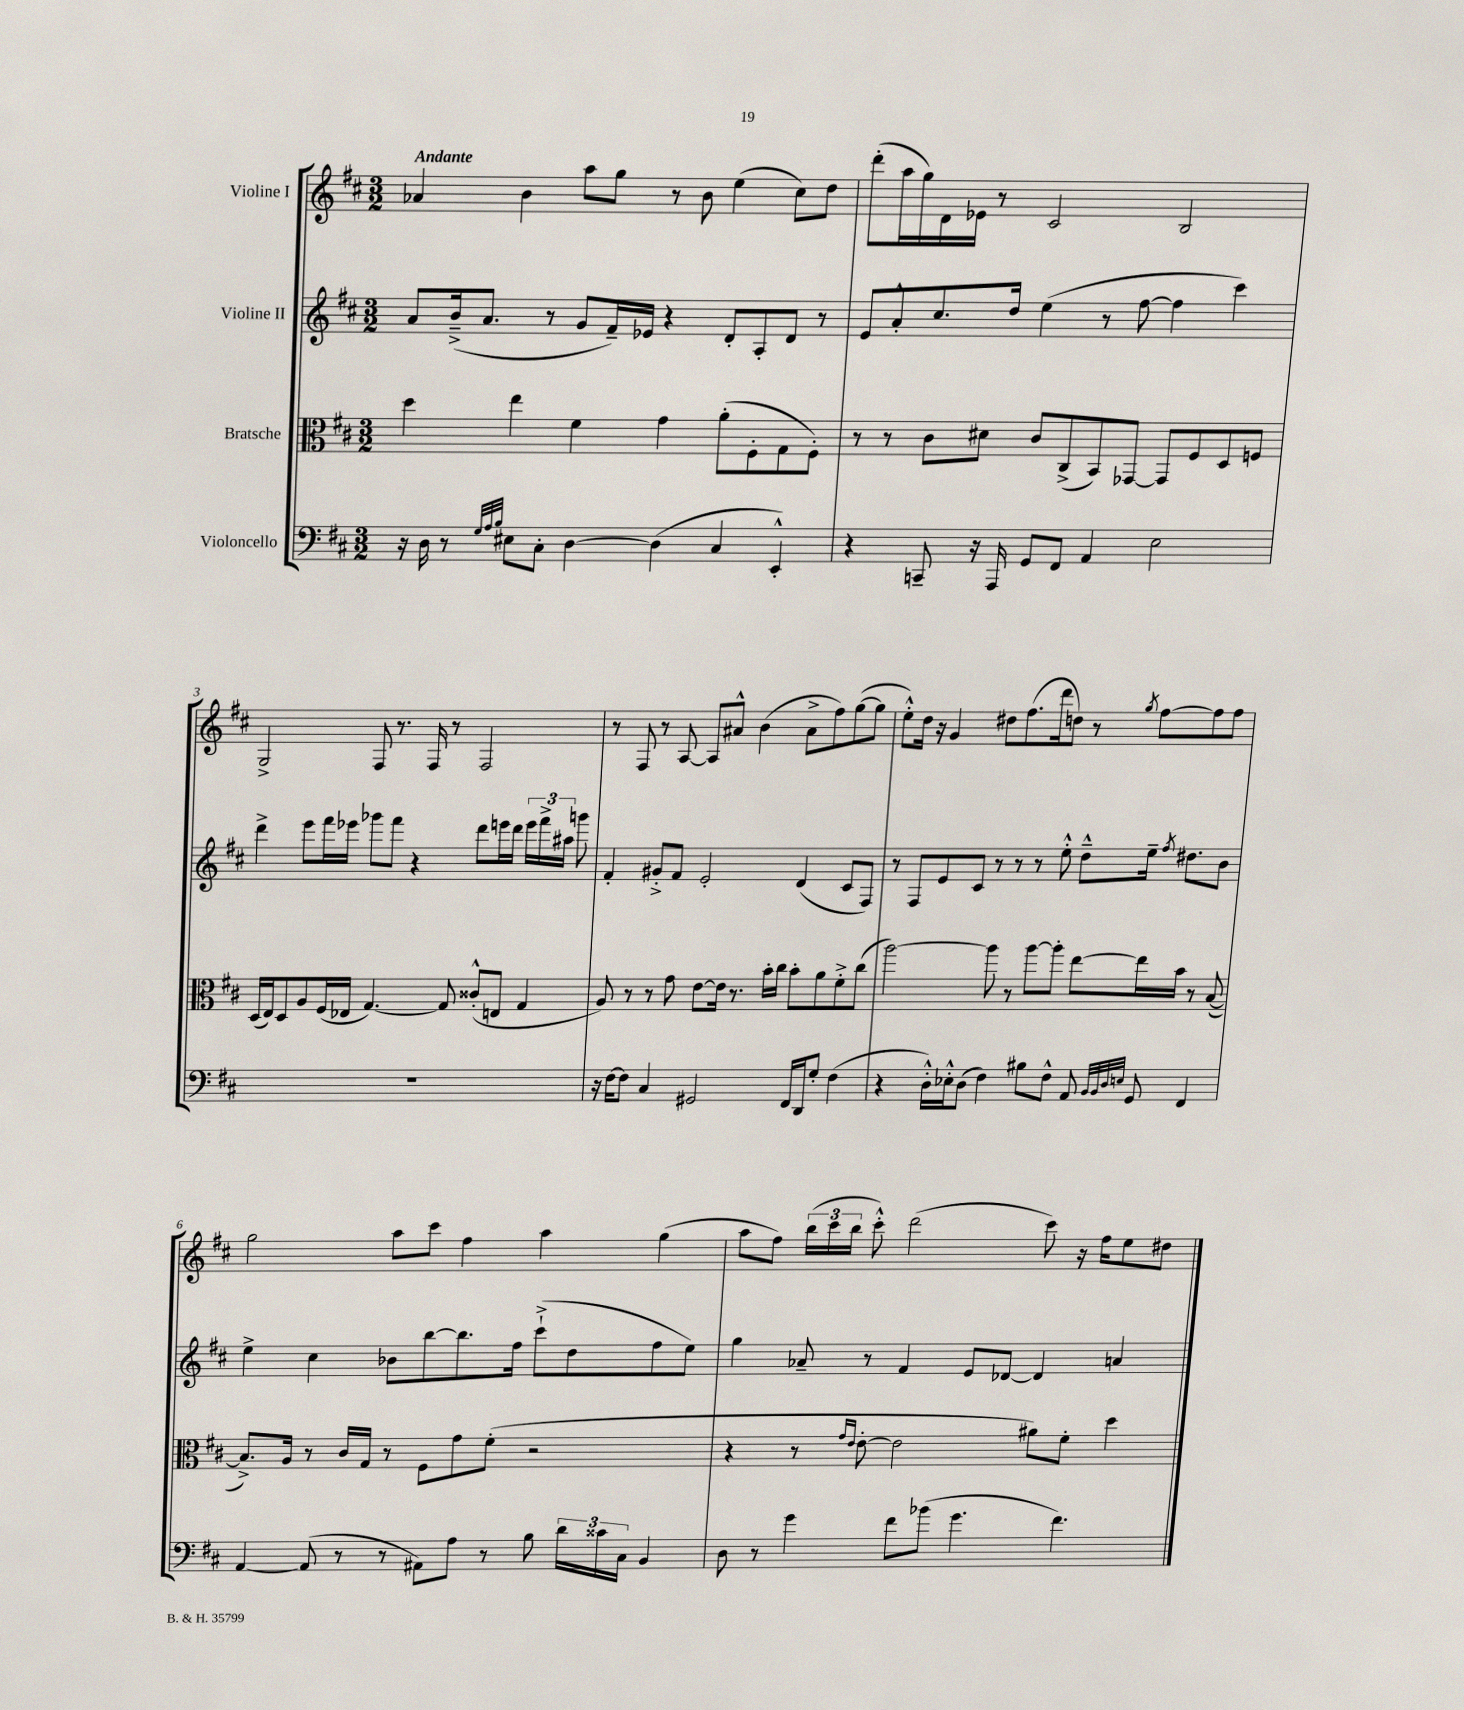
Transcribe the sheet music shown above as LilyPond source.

<<
\new StaffGroup <<
\new Staff = "s0" \with { instrumentName = "Violine I" } {
    \clef treble \key d \major \numericTimeSignature \time 3/2 \tempo "Andante"
    \autoBeamOff aes'4 b'4 a''8[ g''8] r8 b'8 e''4( cis''8[) d''8] |
    d'''8[-.( a''16 g''16) d'16 ees'16] r8 cis'2 b2 |
    g2-> fis8 r8. fis16 r8 fis2 |
    r8 fis8 r8 a8~ a8[ ais'8]-^ b'4( ais'8[-> fis''8) g''8~( g''8] |
    e''8[-.-^) d''16] r16 g'4 dis''8[ fis''8.( d'''16 d''8]) r8 \acciaccatura { g''8 } fis''8[~ fis''8 fis''8] |
    g''2 a''8[ cis'''8] fis''4 a''4 g''4( |
    a''8[ fis''8]) \tuplet 3/2 { b''16[( cis'''16 b''16] } cis'''8-.-^) d'''2( cis'''8) r16 fis''16[ e''8 dis''8] \bar "|." |
}
\new Staff = "s1" \with { instrumentName = "Violine II" } {
    \clef treble \key d \major \numericTimeSignature \time 3/2
    \autoBeamOff a'8[ b'16--->( a'8.] r8 g'8[ fis'16--) ees'16] r4 d'8[-. a8-. d'8] r8 |
    e'8[ a'8-.-^ cis''8. d''16] e''4( r8 fis''8~ fis''4 cis'''4) |
    d'''4-> e'''8[ fis'''16 ees'''16] ges'''8[ fis'''8] r4 d'''8[ e'''16 d'''16] \tuplet 3/2 { e'''16[ fis'''16-> ais''16] } g'''8 |
    fis'4-. gis'8[-.-> fis'8] e'2-. d'4( cis'8[ fis8]) |
    r8 fis8[ e'8 cis'8] r8 r8 r8 e''8-.-^ d''8[---^ e''16]-- \acciaccatura { fis''8 } dis''8.[ b'8] |
    e''4-> cis''4 bes'8[ b''8~ b''8. fis''16] cis'''8[-!->( d''8 fis''8 e''8]) |
    g''4 aes'8-- r8 fis'4 e'8[ des'8]~ des'4 a'4 \bar "|." |
}
\new Staff = "s2" \with { instrumentName = "Bratsche" } {
    \clef alto \key d \major \numericTimeSignature \time 3/2
    \autoBeamOff d''4 e''4 fis'4 g'4 a'8[-.( fis8-. g8 fis8]-.) |
    r8 r8 cis'8[ dis'8] cis'8[ cis8->( b,8) ges,8]~ ges,8[ fis8 d8 f8] |
    d16[( e16) d8 a8 fis16( ees16] g4.~) g8 cisis'8[-.-^( e8] g4 |
    a8) r8 r8 g'8 e'8[~ e'16] r8. b'16[-. cis''16] b'8[-. a'8 fis'8-.-> cis''8]( |
    a''2~) a''8 r8 a''8[~ a''8]-. e''8[~ e''16 b'16] r8 b8~( |
    b8.[->) a16] r8 cis'16[ g16] r8 fis8[ g'8 fis'8]-.( r2 |
    r4 r8 \grace { g'16[ e'16] } e'8~-. e'2 ais'8[) fis'8]-. d''4 \bar "|." |
}
\new Staff = "s3" \with { instrumentName = "Violoncello" } {
    \clef bass \key d \major \numericTimeSignature \time 3/2
    \autoBeamOff r16 d16 r8 \grace { g32[ a32 b32] } eis8[ cis8]-. d4~ d4( cis4 e,4-.-^) |
    r4 c,8-- r16 a,,16 g,8[ fis,8] a,4 e2 |
    R1. |
    r16 fis16[~ fis8] cis4 gis,2 fis,16[ d,16 g8]-. fis4( |
    r4 d16[-.-^) ees16-.-^ d8]( fis4) bis8[ fis8]-^ a,8 \grace { b,32[ b,32 d32 e32] } g,8 fis,4 |
    a,4~ a,8( r8 r8 ais,8[) a8] r8 b8 \tuplet 3/2 { d'16[ cisis'16 cis16] } b,4 |
    d8 r8 g'4 fis'8[ bes'8]( g'4. fis'4.) \bar "|." |
}
>>
>>
